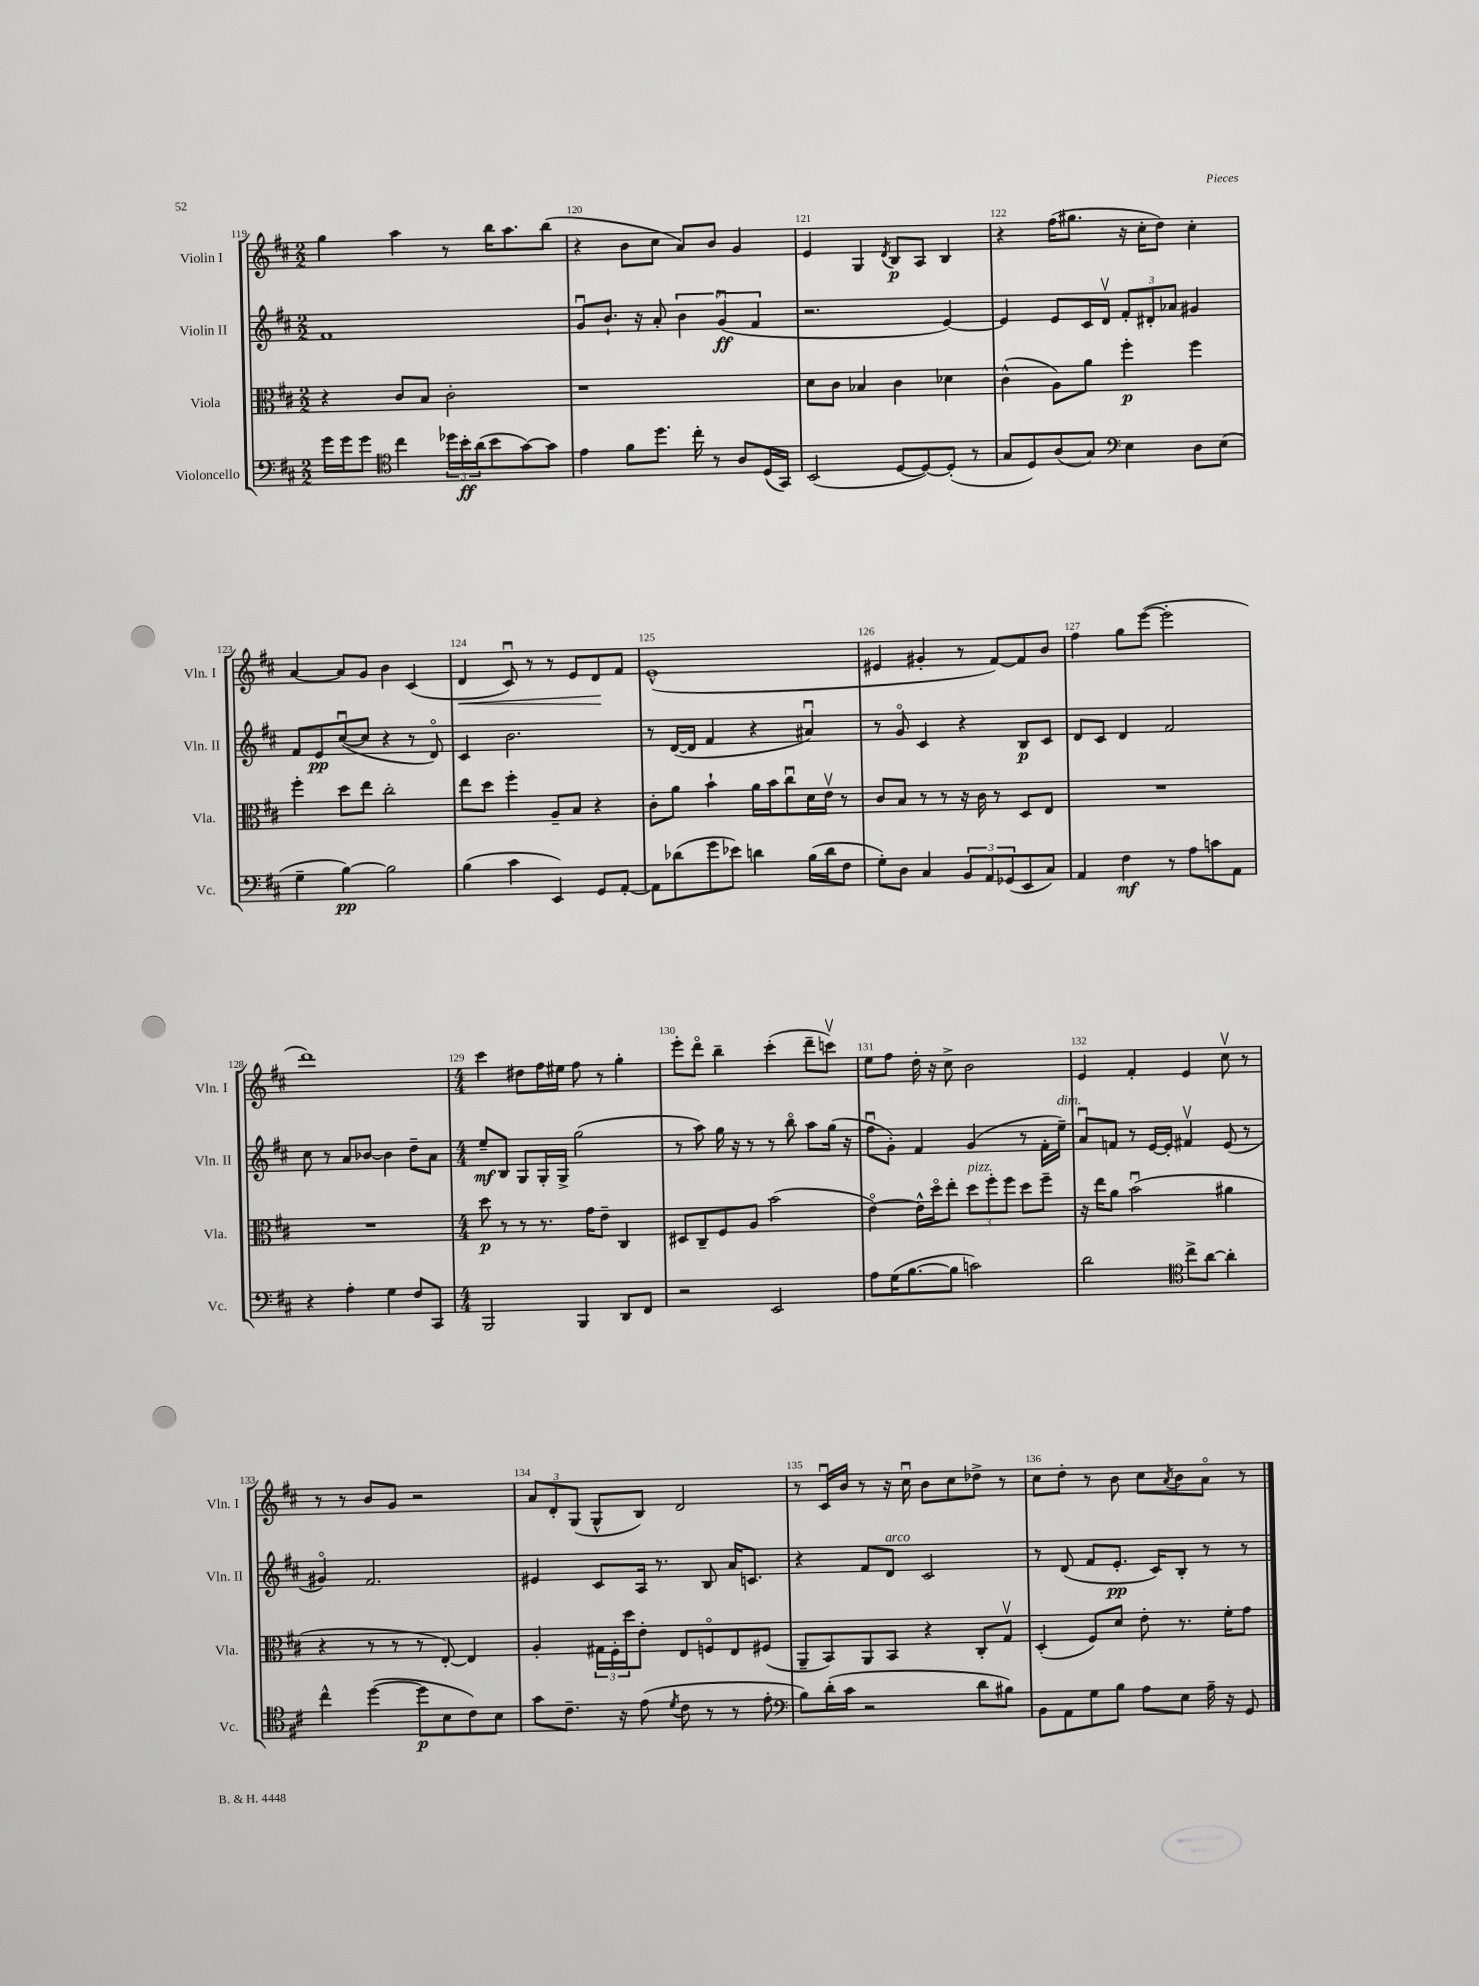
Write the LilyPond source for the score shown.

<<
\new StaffGroup <<
\new Staff = "s0" \with { instrumentName = "Violin I" shortInstrumentName = "Vln. I" } {
    \clef treble \key d \major \numericTimeSignature \time 2/2
    g''4 a''4 r8 b''16 a''8. b''8( |
    r4 b'8 cis''8 a'8) b'8 g'4 |
    e'4 g4 \acciaccatura { d'8 } b8\p a8 b4 |
    r4 fis''16( gis''8. r16 cis''16-. d''8) cis''4-. |
    a'4~ a'8 g'8 b'4 cis'4( |
    d'4\< cis'8\downbow) r8 r8 e'8 d'8\! fis'8 |
    e'1-^( |
    eis'4 gis'4-. r8 fis'8~) fis'8 b'8 |
    fis''4 g''8 e'''8~( e'''2-. |
    d'''1) |
    \numericTimeSignature \time 4/4 cis'''4 dis''8 fis''16 eis''16 fis''8 r8 g''4-. |
    e'''8-. d'''8\flageolet b''4-- cis'''4-.( d'''8-- c'''8\upbow) |
    e''8 fis''8 d''16-. r16 cis''8-> b'2 |
    e'4 fis'4-. e'4 cis''8\upbow r8 |
    r8 r8 b'8 g'8 r2 |
    \tuplet 3/2 { a'8 d'8-. g8( } g8-^ b8) d'2 |
    r8 cis'16\downbow b'16 r8 r16 cis''16\downbow b'8 cis''8 des''8-> r8 |
    cis''8 d''8-. r8 b'8 cis''8 \acciaccatura { a'8 } b'8 a'8\flageolet r8 \bar "|." |
}
\new Staff = "s1" \with { instrumentName = "Violin II" shortInstrumentName = "Vln. II" } {
    \clef treble \key d \major \numericTimeSignature \time 2/2
    fis'1 |
    g'8\downbow b'8.-! r16 a'8-. \tuplet 3/2 { b'4 g'4\downbow\ff( fis'4 } |
    r2. e'4~) |
    e'4 e'8 cis'16 d'16\upbow \tuplet 3/2 { fis'8-. dis'8-. aes'8 } gis'4 |
    fis'8 e'8\pp cis''8~\downbow( cis''8 r4 r8 d'8\flageolet) |
    cis'4 b'2. |
    r8 d'16~( d'16 fis'4 r4 ais'4\downbow) |
    r8 g'8\flageolet cis'4 r4 b8\p cis'8 |
    d'8 cis'8 d'4 fis'2 |
    cis''8 r8 a'8 bes'8~ bes'4 d''8-- a'8 |
    \numericTimeSignature \time 4/4 e''8--\mf b8 g8 g16-. g16-> g''2( |
    r8 a''8) g''16 r16 r8 r8 b''8\flageolet a''8 g''16( r16 |
    fis''8\downbow g'8-.) fis'4 g'4( r8 fis'16-. e''16--^\markup { \italic "dim." }) |
    a'8\downbow f'8 r8 e'16~ e'16-. fis'4\upbow e'8( r8 |
    gis'4\flageolet) fis'2. |
    eis'4 cis'8 a16 r8. b8 a'16 c'8. |
    r4 fis'8 d'8^\markup { \italic "arco" } cis'2 |
    r8 d'8( fis'8 e'8.-.\pp cis'16) b8-. r8 r8 \bar "|." |
}
\new Staff = "s2" \with { instrumentName = "Viola" shortInstrumentName = "Vla." } {
    \clef alto \key d \major \numericTimeSignature \time 2/2
    r4 cis'8 b8 cis'2-. |
    r1 |
    d'8 cis'8 bes4 cis'4 des'4 |
    cis'4-^( a8) a'8 fis''4-.\p fis''4 |
    fis''4-. d''8 e''8 cis''2-. |
    e''8 d''8 fis''4-. a8-- b8 r4 |
    cis'8-. a'8 b'4-! a'16 b'16 cis''8\downbow d'16 e'16\upbow r8 |
    cis'8 b8 r8 r8 r16 cis'16 r8 d8 e8 |
    R1 |
    R1 |
    \numericTimeSignature \time 4/4 d''8\p r8 r8 r8. g'16 e'8-- cis4 |
    dis8 cis8-- fis8 a8 b'2( |
    e'4~\flageolet) e'16-^ d''16\flageolet e''8-. \tuplet 3/2 { d''8^\markup { \italic "pizz." } fis''8-. fis''8 } d''8 fis''8-- |
    r16 e''16 a'8 b'2\downbow( ais'4 |
    r4 r8 r8 r8 e8~-.) e4 |
    a4-. \tuplet 3/2 { gis16 fis16-. d''16 } e'8-. e8 f8\flageolet e8 fis8( |
    a,8-- b,8) a,8 b,8 r4 cis8-. g8\upbow |
    d4-.( fis8) d'8 e'8-. r8. fis'16-. g'8 \bar "|." |
}
\new Staff = "s3" \with { instrumentName = "Violoncello" shortInstrumentName = "Vc." } {
    \clef bass \key d \major \numericTimeSignature \time 2/2
    g'16 g'16 g'8 \clef tenor cis''4 \tuplet 3/2 { des''16 b'16-.\ff a'16( } b'8 g'8~) g'8 |
    e'4 fis'8 d''8. cis''16-. r8 a8 d16( g,16) |
    b,2( d8~ d8~) d8-.( r8 |
    g8 d8) a8( g8) \clef bass e4 d8 e8( |
    g4-- b4~\pp) b2 |
    b4( cis'4 e,4) g,8 a,8~-. |
    a,8 des'8( g'8 ees'8) d'4 b16( d'16 fis8 |
    g8-.) d8 cis4 \tuplet 3/2 { b,8 a,8 ges,8( } e,8 cis8) |
    a,4 fis4\mf r8 a8 c'8 a,8 |
    r4 a4-. g4 fis8 cis,8 |
    \numericTimeSignature \time 4/4 b,,2 b,,4 d,8 fis,8 |
    r2 e,2 |
    a8 g16( b8.~ b8 c'2) |
    d'2 \clef tenor cis''8-> a'8~ a'4-. |
    cis''4-^ d''4~( d''8\p b8 cis'8) b8 |
    g'8 cis'8.-- r16 e'8( \acciaccatura { d'8 } cis'8 r8 r8 e'8-. |
    \clef bass b8) d'16-.( cis'16 r2 d'8 bis8) |
    b,8 a,8 g8 b8 a8 e8 a16-- r16 g,8 \bar "|." |
}
>>
>>
\layout { \context { \Score currentBarNumber = #119 \override BarNumber.break-visibility = ##(#f #t #t) barNumberVisibility = #all-bar-numbers-visible } }
